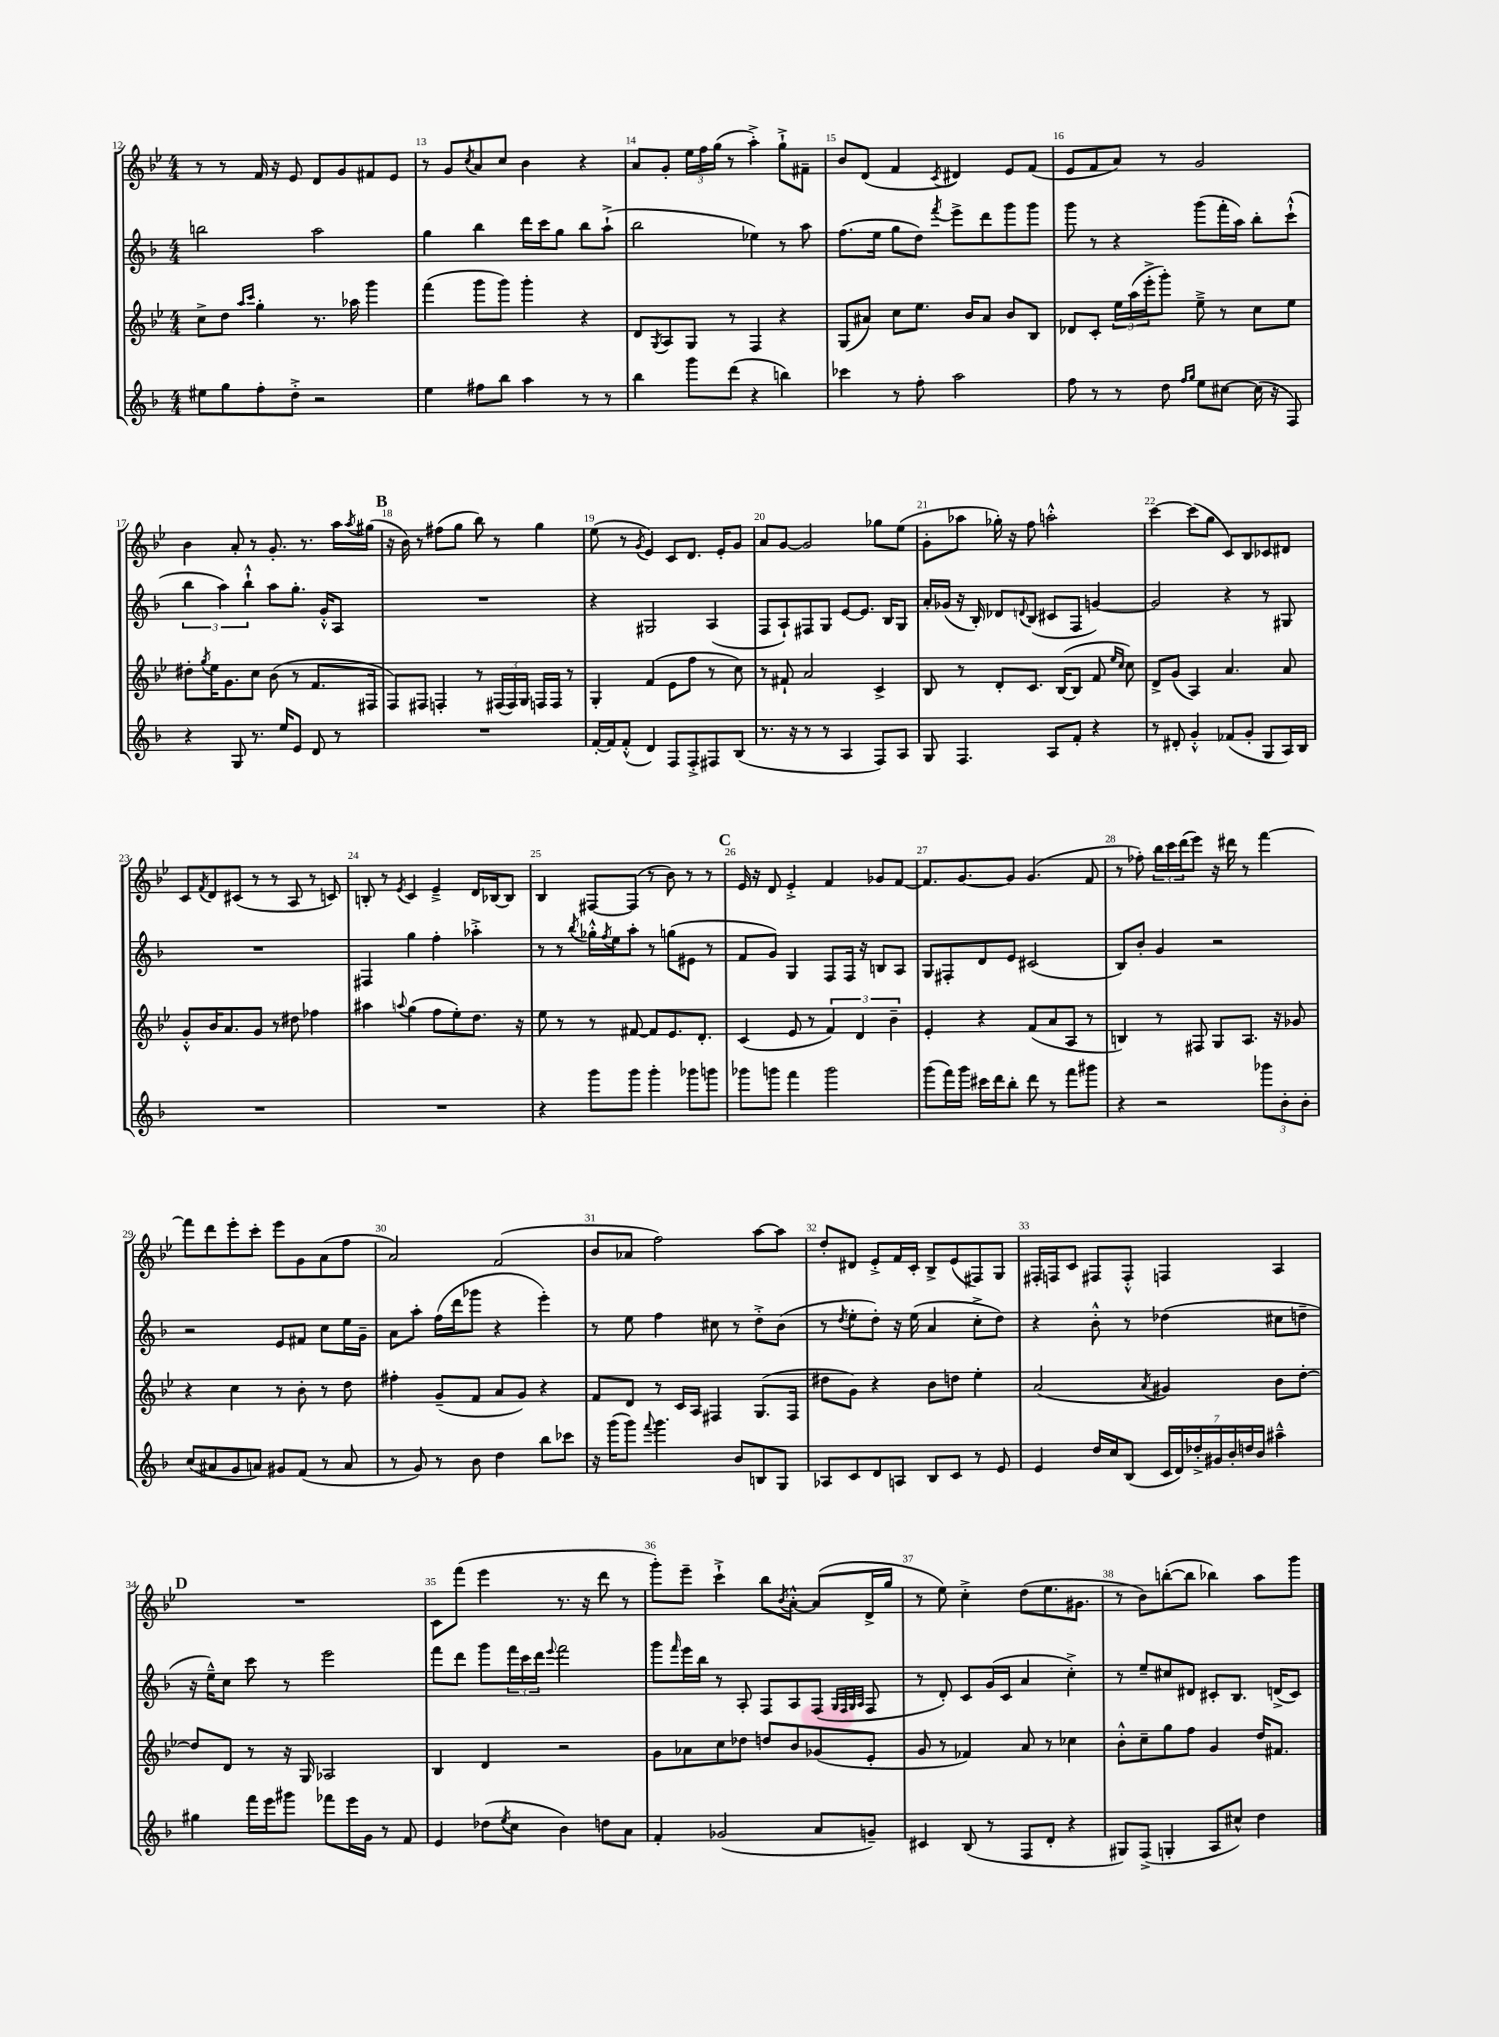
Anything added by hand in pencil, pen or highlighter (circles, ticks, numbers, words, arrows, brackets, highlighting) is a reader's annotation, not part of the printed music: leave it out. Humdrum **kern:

**kern	**kern	**kern	**kern
*part4	*part3	*part2	*part1
*staff4	*staff3	*staff2	*staff1
*clefG2	*clefG2	*clefG2	*clefG2
*k[b-]	*k[b-e-]	*k[b-]	*k[b-e-]
*M4/4	*M4/4	*M4/4	*M4/4
=12	=12	=12	=12
8ee#X\L	8cc^\L	2bbn\	8r
8gg\	8dd\J	.	8r
.	16qqaa/LL	.	.
.	16qqccc/JJ	.	.
8ff'\	4gg'\	.	16f/
.	.	.	16r
8dd'^\J	.	.	8e-/
2r	8.r	2aa\	8d/L
.	.	.	8g/
.	16aa-X\	.	.
.	4ggg\	.	8f#X/
.	.	.	8e-/J
=13	=13	=13	=13
4ee\	(4fff\	4gg\	8r
.	.	.	8g/L
.	.	.	8qcc/
8ff#X\L	8ggg\L	4bb-\	8a/
8bb-\J	8ggg\J)	.	8cc/J
4aa\	4ggg'\	16ddd\LL	4b-\
.	.	16ccc\J	.
.	.	8gg\J	.
8r	4r	8bb-\L	4r
8r	.	(8aa`^\J	.
=14	=14	=14	=14
4bb-\	8d/L	2bb-\	8a/L
.	8qG/	.	.
.	8A/	.	8g'/J
8ggg\L	8G/J	.	24ee-\LL
.	.	.	24ff\
.	.	.	(24gg\JJ
(8ddd\J	8r	.	8r
4r	4F/	4ee-X\)	4aa'^\)
4bbn\)	4r	8r	8gg`^\L
.	.	8aa\	8f#X~\J
=15	=15	=15	=15
4ccc-X\	(8G/L	(8.ff\L	8b-/L
.	8a#X/J)	.	(8d/J
.	.	16ee\Jk	.
8r	8cc\L	8gg\L	4f/
8ff'\	8.ee-\J	8dd\J)	.
.	.	8qfff/	8qc/
2aa\	.	8eee^\L	4d#X/)
.	16b-/KL	.	.
.	8a#/J	8ddd\	.
.	8b-/L	8ggg\	8e-/L
.	8B-/J	8ggg\J	(8f/J
=16	=16	=16	=16
8ff\	8d-X/L	8ggg\	8e-/L
8r	8c'/J	8r	8f/
8r	24ee-\LL	4r	8a/J)
.	(24aa\	.	.
.	24eee-'^\J	.	.
8dd\	8ggg'\J)	.	8r
16qqff/LL	.	.	.
16qqgg/JJ	.	.	.
8ee\L	8ee-~^\	(8ggg\L	2g/
[8cc#X\J	8r	16fff'\L	.
.	.	16aa\JJ)	.
(16cc#\]	8cc\L	8bb-'\L	.
16r	.	.	.
8F/)	8ee-\J	(8ccc`^^\J	.
!!LO:LB:g=z
=17	=17	=17	=17
4r	8dd#X'\L	6bb-\	4b-\
.	8qgg/	.	.
.	16ee-\K	.	.
.	.	6aa\)	.
.	8.g\	.	.
8G/	.	.	8a'/
.	.	6bb-`^^\	.
8.r	8cc\J	.	8r
.	(8b-\	8aa\L	8.g'/
16ee/KL	.	.	.
8e/J	8r	8.gg'\J	.
.	.	.	8.r
8d/	8.f/L	.	.
.	.	16g'^^/KL	.
8r	.	8A/J	16aa\LL
.	.	.	8qaa/
.	16F#X/Jk	.	(16gg#X\JJ
!!LO:REH:place=s1:t=B
=18	=18	=18	=18
1r	8F/L)	1r	16r
.	.	.	16b-\)
.	8F#X/J	.	8r
.	4Fn'/	.	(8ff#X\L
.	.	.	8gg\J
.	8r	.	8bb-\)
.	(24F#X/LL	.	8r
.	24F#/)	.	.
.	24G/JJ	.	.
.	16Fn/LL	.	4gg\
.	16F/JJ	.	.
.	8r	.	.
=19	=19	=19	=19
[16f'/LL	4G'/	4r	(8ee-\
16f/J]	.	.	.
(8f'^^/J	.	.	8r
.	.	.	8qg/
4d/)	(4f/	2G#X/	4e-/)
8F/L	8e-\L	.	8c/L
8F'^/	8ff\J	.	8.d/J
8F#X/	8r	(4A/	.
.	.	.	16e-'/KL
(8B-/J	8cc\)	.	8g/J
=20	=20	=20	=20
8.r	8r	8F/L	8a/L
.	8f#X`/	8A`/)	[8g/J
16r	.	.	.
8r	2a/	8F#X/	2g/]
8r	.	8G/J	.
4A/	.	[8e/L	.
.	.	8.e/J]	.
8F/L)	4c^/	.	8gg-X\L
.	.	16B-/KL	.
8A/J	.	8G/J	(8ee-\J
=21	=21	=21	=21
8G/	8B-/	16a'/LL	8g'\L
.	.	(16g-X/JJ	.
4.F/	8r	16r	8aa-X\J
.	.	16B-'/)	.
.	8d'/L	8d-X/L	16gg-X'\)
.	.	.	16r
.	.	8qqdn/	.
.	8.c/J	(8B-/J	8ff\
8A/L	.	8c#X/L	2aan'^^\
.	([16B-/KL	.	.
8f'/J	8B-/J]	8F/J	.
4r	8f/	[4gn/)	.
.	16qqee-/LL	.	.
.	16qqcc/JJ	.	.
.	8cc\)	.	.
=22	=22	=22	=22
8r	8d^/L	2g/]	[4ccc\
8d#X'/	(8g/J	.	.
4g'^^/	4A/)	.	(8ccc\L]
.	.	.	8gg\J
(8f-X/L	4.a/	4r	8c/L)
8g'/J	.	.	8B-/
8G/L	.	8r	8c-X/
16A/L)	8a/	8G#X/	8d#X/J
16B-/JJ	.	.	.
!!LO:LB:g=z
=23	=23	=23	=23
1r	8g'^^/L	1r	8c/L
.	.	.	8qf/
.	16b-/K	.	8d/
.	8.a/	.	.
.	.	.	(8c#X/J
.	8g/J	.	8r
.	8r	.	8r
.	8dd#X\	.	8A/
.	4ff-X\	.	8r
.	.	.	8cn/)
=24	=24	=24	=24
1r	4aa#X\	4F#X/	8Bn'/
.	.	.	8r
.	8qqaan/	.	8qe-/
.	(4gg\	4gg\	4c/
.	8ff\L	4ff'\	4e-~^/
.	8ee-'\)	.	.
.	8.dd\J	4aa-X'^\	16d/LL
.	.	.	[16B-X/J
.	.	.	8B-/J]
.	16r	.	.
=25	=25	=25	=25
4r	8ee-\	8r	4B-/
.	8r	8r	.
.	.	8qbb-/	.
8ggg\L	8r	16gg-X'^^\LL	[8F#X/L
.	.	8qff/	.
.	.	16ee\J	.
8ggg\J	[8f#X/	8aa'\J	(8F#/J]
4ggg'\	8f#/L]	8r	8r
.	8.e-/	(8ggn\L	8b-\)
8ggg-X\L	.	8e#X\J	8r
.	8.d'/J	.	.
8gggn\J	.	8r	8r
!!LO:REH:place=s1:t=C
=26	=26	=26	=26
8ggg-X\L	(4c/	8f/L	16e-/
.	.	.	16r
8gggn\J	.	8g/J)	8d/
4fff\	8e-/	4G/	4e-'^/
.	8r	.	.
2ggg\	6f/)	8F/L	4f/
.	.	16F/Jk	.
.	6d/	.	.
.	.	16r	.
.	.	8Bn/L	8g-X/L
.	6b-~\	.	.
.	.	8A/J	[8f/J
=27	=27	=27	=27
(8ggg\L	4e-'/	8G/L	8.f/L]
16fff\L)	.	8F#X'/	.
16ggg\JJ	.	.	[8.g/
16ccc#X\LL	4r	8d/	.
16ddd\J	.	.	.
8bb-'\J	.	8e/J	8g/J]
8ddd\	(8f/L	(2c#X/	(4.g/
8r	8a/	.	.
8fff\L	8A/J	.	.
8ggg#X\J	8r	.	8f/
=28	=28	=28	=28
4r	4Bn/)	8B-/L)	8r
.	.	8b-'/J	8ff-X'\)
2r	8r	4g/	24bb-\LL
.	.	.	24ccc\
.	.	.	(24ddd\J
.	8F#X/	.	8eee-\J)
.	8G/L	2r	16r
.	.	.	16ddd#X\
.	8.A/J	.	8r
12ggg-X\L	.	.	[4fff\
.	16r	.	.
12b-'\	.	.	.
.	8g-X/	.	.
12b-'\J	.	.	.
!!LO:LB:g=z
=29	=29	=29	=29
(8cc/L	4r	2r	8fff\L]
8a#X/	.	.	8ddd\
8g/	4cc\	.	8eee-'\
8an/J)	.	.	8ccc'\J
8g#X/L	8r	8e/L	8eee-\L
(8f/J	8b-'\	8f#X/J	8g\
8r	8r	8cc\L	(8a\
8a/	8dd\	16ee\L	8ff\J
.	.	16g~\JJ	.
=30	=30	=30	=30
8r	4ff#X'\	8a\L	2a/)
8g/)	.	8aa'\J	.
8r	(8g~/L	(16ff\LL	.
.	.	16ddd\J	.
8b-\	8f/J	8ggg-X\J	.
4dd\	8a/L	4r	(2f/
.	8g/J)	.	.
8bb-\L	4r	4eee'\)	.
8ccc-X\J	.	.	.
=31	=31	=31	=31
16r	8f/L	8r	8b-/L
(16ggg\KL	.	.	.
8ggg\J)	8d/J	8ee\	8a-X/J
8qqfff/	.	.	.
4.ggg\	8r	4ff\	2ff\)
.	16c/LL	.	.
.	16A/JJ	.	.
.	4F#X/	8cc#X\	.
8b-/L	.	8r	.
8Bn/	(8.G/L	8dd'^\L	[8aa\L
8G/J	.	(8b-\J	8aa\J]
.	16F#/Jk	.	.
=32	=32	=32	=32
8A-X/L	8dd#X\L	8r	8dd'/L
.	.	8qdd/	.
8c/	8g\J)	8ee'\L	8d#X/J
8d/	4r	8dd'\J)	8e-'^/L
8An/J	.	16r	16f/L
.	.	(16ee\	16c'/JJ
8B-/L	8b-\L	4a/	8B-^/L
8c/J	8ddn\J	.	(8e-/
8r	4ee-'\	8cc'^\L	8F#X/)
8e/	.	8dd\J)	8G/J
=33	=33	=33	=33
4e/	(2a/	4r	16F#X'/LL
.	.	.	16Fn/J
.	.	.	8c/J
16dd/LL	.	8b-'^^\	8F#X/L
16cc/J	.	.	.
(8B-/J	.	8r	8F#'^^/J
.	8qa/	.	.
28c/LL	4g#X/)	(4dd-X\	4Fn/
28d/)	.	.	.
28dd-X'^/	.	.	.
28g#X/	.	.	.
28b-'/	.	.	.
28ddn/	.	.	.
28b-/JJ	.	.	.
4aa#X~^^\	8b-\L	8cc#X\L	4A/
.	[8dd'\J	8ddn~\J	.
!!LO:LB:g=z
!!LO:REH:place=s1:t=D
=34	=34	=34	=34
4gg#X\	8dd/L]	16r	1r
.	.	16ee~^^\KL)	.
.	8d/J	8cc\J	.
16fff\LL	8r	8ccc\	.
16eee\J	.	.	.
8ggg#X\J	16r	8r	.
.	16G/	.	.
8fff-X\L	2A-X/	2eee\	.
16eee\L	.	.	.
16g\JJ	.	.	.
8r	.	.	.
8f/	.	.	.
=35	=35	=35	=35
4e/	4B-/	8fff\L	8c\L
.	.	8ddd\J	(8fff\J
(8dd-X\L	4d/	8ggg\L	4eee-\
8qee/	.	.	.
8cc\J	.	24fff\L	.
.	.	24ccc\	.
.	.	24ddd\JJ	.
.	.	8qqeee/	.
4b-\)	2r	2fff\	8.r
.	.	.	16r
8ddn\L	.	.	8ddd\
8a\J	.	.	8r
=36	=36	=36	=36
4f'/	8g\L	8ggg\L	8ggg'\L)
.	.	16qqfff/	.
.	8a-X\	16eee\L	8eee-~\J
.	.	16bb-\JJ	.
(2g-X/	8cc\	8r	4ccc`^\
.	8dd-X\J	8A'/	.
.	8ddn/L	8F/L	8bb-\L
.	.	.	8qb-/
.	8b-/	8A/	[8a'^^\J
8a/L	(8g-X/	(8F/J	(8a/L]
.	.	32qqG/LLL	.
.	.	32qqF/	.
.	.	32qqG/	.
.	.	32qqA/JJJ	.
8gn~/J)	8e-'/J	8F/	16d^/L
.	.	.	16gg/JJ
=37	=37	=37	=37
4c#X/	8g/	8r	8r
.	8r	8d'/)	8ee-\)
(8B-/	4f-X/)	8c/L	4cc'^\
8r	.	(16g/L	.
.	.	16c/JJ	.
8F/L	8a/	4a/	(8dd\L
8d'/J	8r	.	8.ee-\
4r	4cc-X\	4cc'^\)	.
.	.	.	8.g#X\J
=38	=38	=38	=38
8G#X/L)	8b-'^^\L	8r	8r
(8F^/J	8cc~\	8ee~/L	8b-\L)
4Gn'/	8gg\	8cc#X/	([8bbn'\
.	8ff\J	8d#X/J	8bb\J]
8A/L	4g/	8c#X'/L	4bb-X\)
8cc#X^^/J)	.	8.B-/J	.
4dd\	16dd/KL	.	8aa\L
.	8.f#X/J	(16dn^/KL	.
.	.	8c#/J)	8ggg\J
==	==	==	==
*-	*-	*-	*-
